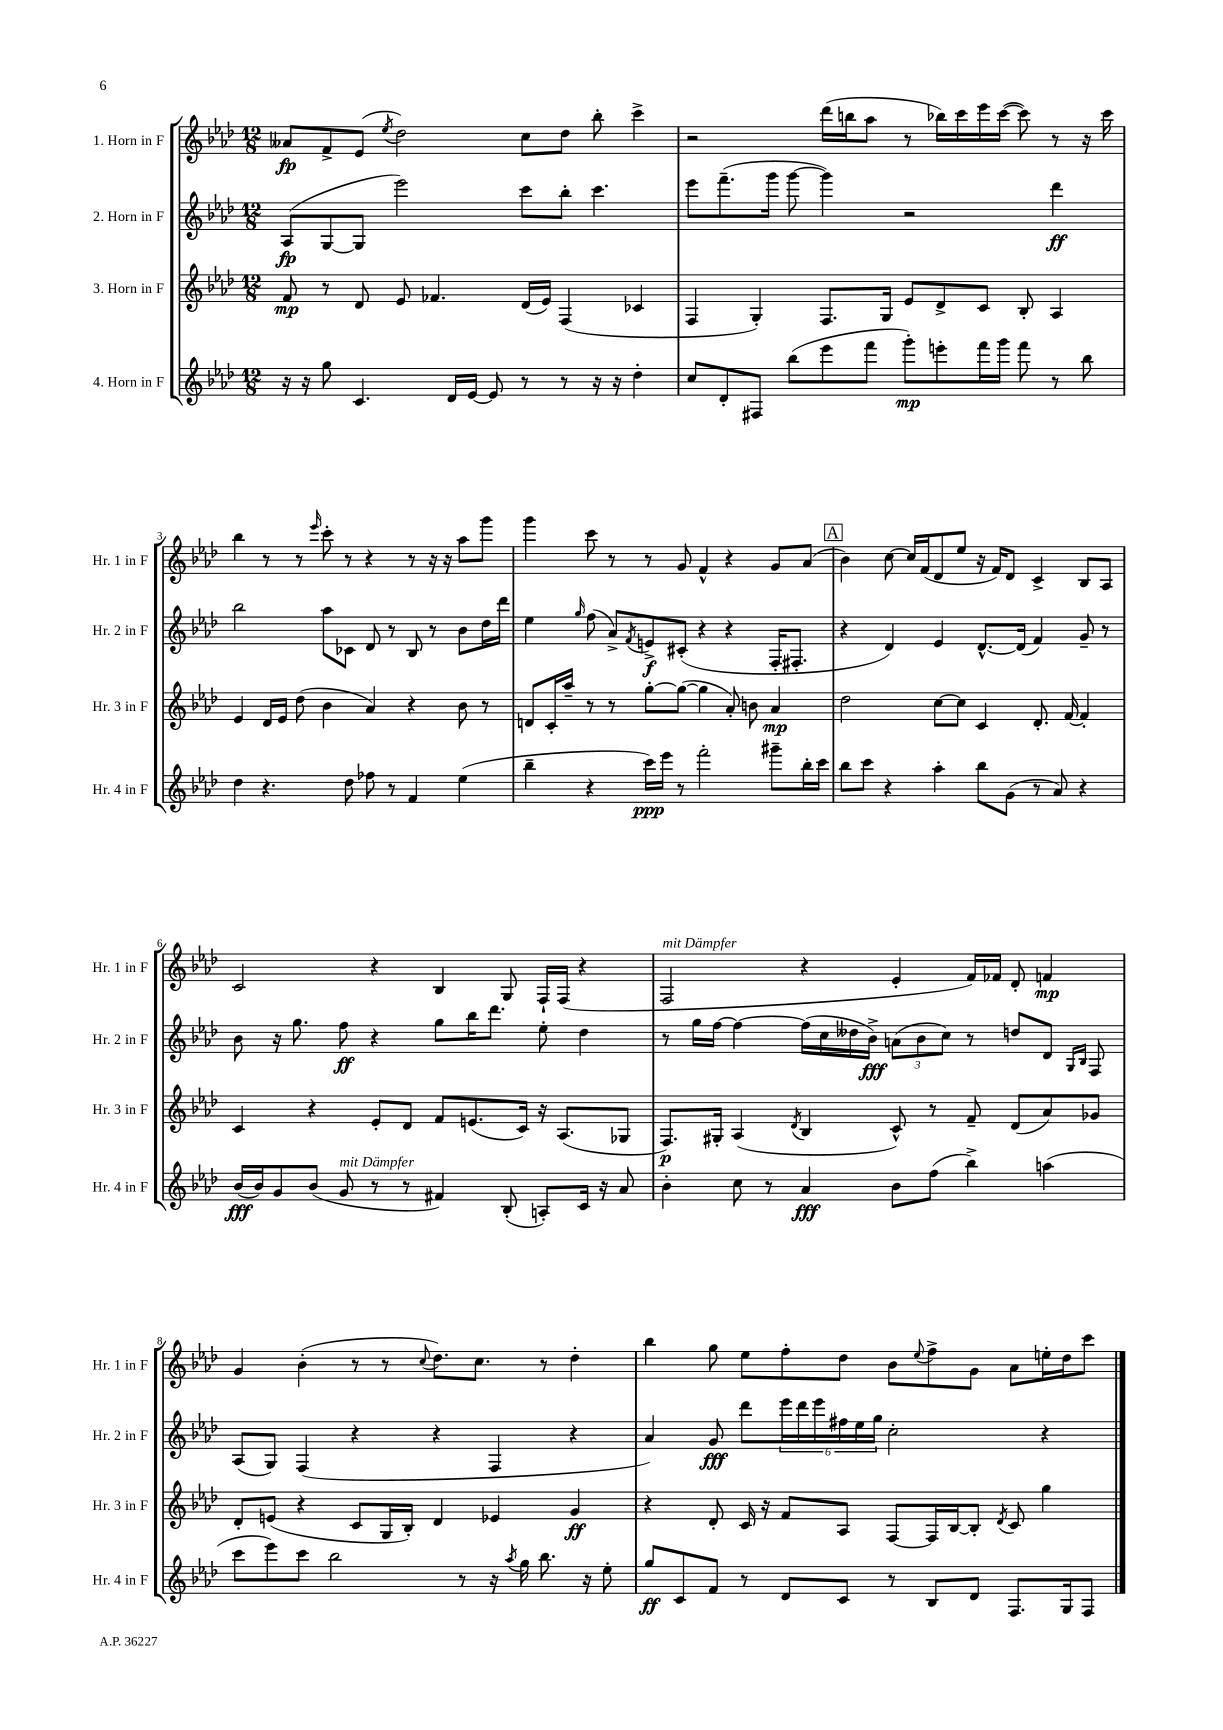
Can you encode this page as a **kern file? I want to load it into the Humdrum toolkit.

**kern	**kern	**kern	**kern
*staff4	*staff3	*staff2	*staff1
*clefG2	*clefG2	*clefG2	*clefG2
*k[b-e-a-d-]	*k[b-e-a-d-]	*k[b-e-a-d-]	*k[b-e-a-d-]
*M12/8	*M12/8	*M12/8	*M12/8
16r	8f/	(8A-/L	8a--/L
16r	.	.	.
8gg\	8r	[8G/	8f^/
4.c/	8d-/	8G/]J	(8e-/J
.	.	.	8qee-/
.	8e-/	2eee-\)	2dd-\)
.	4.f-/	.	.
16d-/LL	.	.	.
[16e-/JJ	.	.	.
8e-/]	.	.	.
8r	(16d-/LL	8ccc\L	8cc\L
.	16e-/JJ)	.	.
8r	(4F/	8bb-'\J	8dd-\J
16r	.	4.ccc\	8bb-'\
16r	.	.	.
4dd-'\	4c-/	.	4ccc^\
=	=	=	=
8cc/L	4F/	8eee-\L	2r
8d-'/	.	(8.fff~\	.
8F#/J	4G'/)	.	.
.	.	16ggg\Jk	.
(8bb-\L	.	[8ggg\	.
8eee-\	8.F/L	4ggg\])	(16ddd-\LL
.	.	.	16bb\J
8fff\J	.	.	8aa-\J
.	16G/Jk	.	.
8ggg'\L)	8e-/L	2r	8r
8eee'\	8d-^/	.	16bb-\LL)
.	.	.	16ccc\
16fff\L	8c/J	.	16eee-\
16ggg\JJ	.	.	([16ccc\JJ
8fff\	8B-'/	.	8ccc\])
8r	4A-/	4ddd-\	8r
8bb-\	.	.	16r
.	.	.	16ccc\
=	=	=	=
4dd-\	4e-/	2bb-\	4bb-\
4.r	16d-/LL	.	8r
.	16e-/JJ	.	.
.	(8dd-\	.	8r
.	.	.	16qqeee-/
.	4b-\	8aa-\L	8ccc'\
8dd-\	.	8c-\J	8r
8ff-\	4a-/)	8d-/	4r
8r	.	8r	.
4f/	4r	8B-/	8r
.	.	8r	16r
.	.	.	16r
(4ee-\	8b-\	8b-\L	8aa-\L
.	8r	16dd-\L	8ggg\J
.	.	16ddd-\JJ	.
=	=	=	=
4bb-~\	8d/L	4ee-\	4ggg\
.	16c'/L	.	.
.	16aa-~/JJ	.	.
.	.	16qqgg/	.
4r	8r	(8ff\	8ccc\
.	8r	8a-^/L)	8r
.	.	8qf/	.
16ccc\LL)	[8gg'\L	8e^/	8r
16eee-\JJ	.	.	.
8r	(8gg\_J	(8c#'/J	8g/
2fff'\	4gg\]	4r	4f^^/
.	8a-'/)	4r	4r
.	8b\	.	.
8ggg#~\L	4a-/	16F'/LK	8g/L
.	.	8.F#'/J	.
16bb-'\L	.	.	(8a-/J
16ccc\JJ	.	.	.
=	=	=	=
8bb-\L	2dd-\	4r	4b-\)
8ccc\J	.	.	.
4r	.	4d-/)	[8cc\
.	.	.	16cc/]LL
.	.	.	(16f/J
4aa-'\	[8cc\L	4e-/	8d-/
.	8cc\]J	.	8ee-/J
8bb-\L	4c/	[8.d-^^/L	16r
.	.	.	16f/LK)
(8g\J	.	.	8d-/J
.	.	(16d-/]Jk	.
8r	8.d-'/	4f/)	4c^/
8a-/)	.	.	.
.	[16f/	.	.
4r	4f'/]	8g~/	8B-/L
.	.	8r	8A-/J
=	=	=	=
(16b-/LL	4c/	8b-\	2c/
16b-/J)	.	.	.
8g/	.	16r	.
.	.	8.gg\	.
(8b-/J	4r	.	.
8g/	.	8ff\	.
8r	8e-'/L	4r	4r
8r	8d-/J	.	.
4f#/)	8f/L	8gg\L	4B-/
.	(8.e/	16bb-\K	.
.	.	8.ddd-\J	.
(8B-'/	.	.	8G/
.	16c/Jk)	.	.
8A'/L)	16r	8ee-'\	16F`/LL
.	(8.A-/L	.	(16F/JJ
16c/Jk	.	4dd-\	4r
16r	.	.	.
8a-/	8G-/J	.	.
=	=	=	=
4b-'\	8.F/L)	8r	2F/
.	.	16gg\LL	.
.	16G#'/Jk	[16ff\JJ	.
8cc\	(4A-/	4ff\_	.
8r	.	.	.
.	8qd-/	.	.
4a-/	4B-/	(16ff\]LL	4r
.	.	16cc\	.
.	.	16dd--\	.
.	.	16b-^\JJ)	.
8b-\L	8c^^/)	(12a\L	4e-'/
.	.	12b-\	.
(8ff\J	8r	.	.
.	.	12cc\J)	.
4bb-^\)	8f~/	8r	16f/LL)
.	.	.	16f-/JJ
.	(8d-/L	8dd/L	8d-'/
(4aa\	8a-/)	8d-/J	4f/
.	.	16qqG/LL	.
.	.	16qqB-/JJ	.
.	8g-/J	8F/	.
=	=	=	=
8ccc\L	8d-'/L	(8A-/L	4g/
8eee-\)	(8e/J	8G/J)	.
8ccc\J	4r	(4F/	(4b-'\
2bb-\	.	.	.
.	8c/L	4r	8r
.	16G/L	.	8r
.	16B-'/JJ)	.	.
.	.	.	8qqcc/
.	4d-/	4r	8.dd-\L)
8r	.	.	.
.	.	.	8.cc\J
16r	4e-/	4F/	.
8qaa-/	.	.	.
16gg\	.	.	.
8.bb-\	.	.	8r
.	4g/	4r	4dd-'\
16r	.	.	.
8ee-'\	.	.	.
=	=	=	=
8gg/L	4r	4a-/)	4bb-\
8c/	.	.	.
8f/J	8d-'/	8g/	8gg\
8r	16c/	8ddd-\L	8ee-\L
.	16r	.	.
8d-/L	8f/L	24eee-\L	8ff'\
.	.	24ddd-\	.
.	.	24eee-\	.
8c/J	8A-/J	24ff#\	8dd-\J
.	.	24ee-\	.
.	.	24gg\JJ	.
8r	[8F/L	2cc'\	8b-\L
.	.	.	8qqee-/
8B-/L	16F/]L	.	8ff^\
.	[16B-/J	.	.
8d-/J	8B-'/]J	.	8g\J
.	8qd-/	.	.
8.F/L	8c/	.	8a-\L
.	4gg\	4r	16ee'\L
16G/k	.	.	16dd-\J
8F/J	.	.	8ccc\J
==	==	==	==
*-	*-	*-	*-
